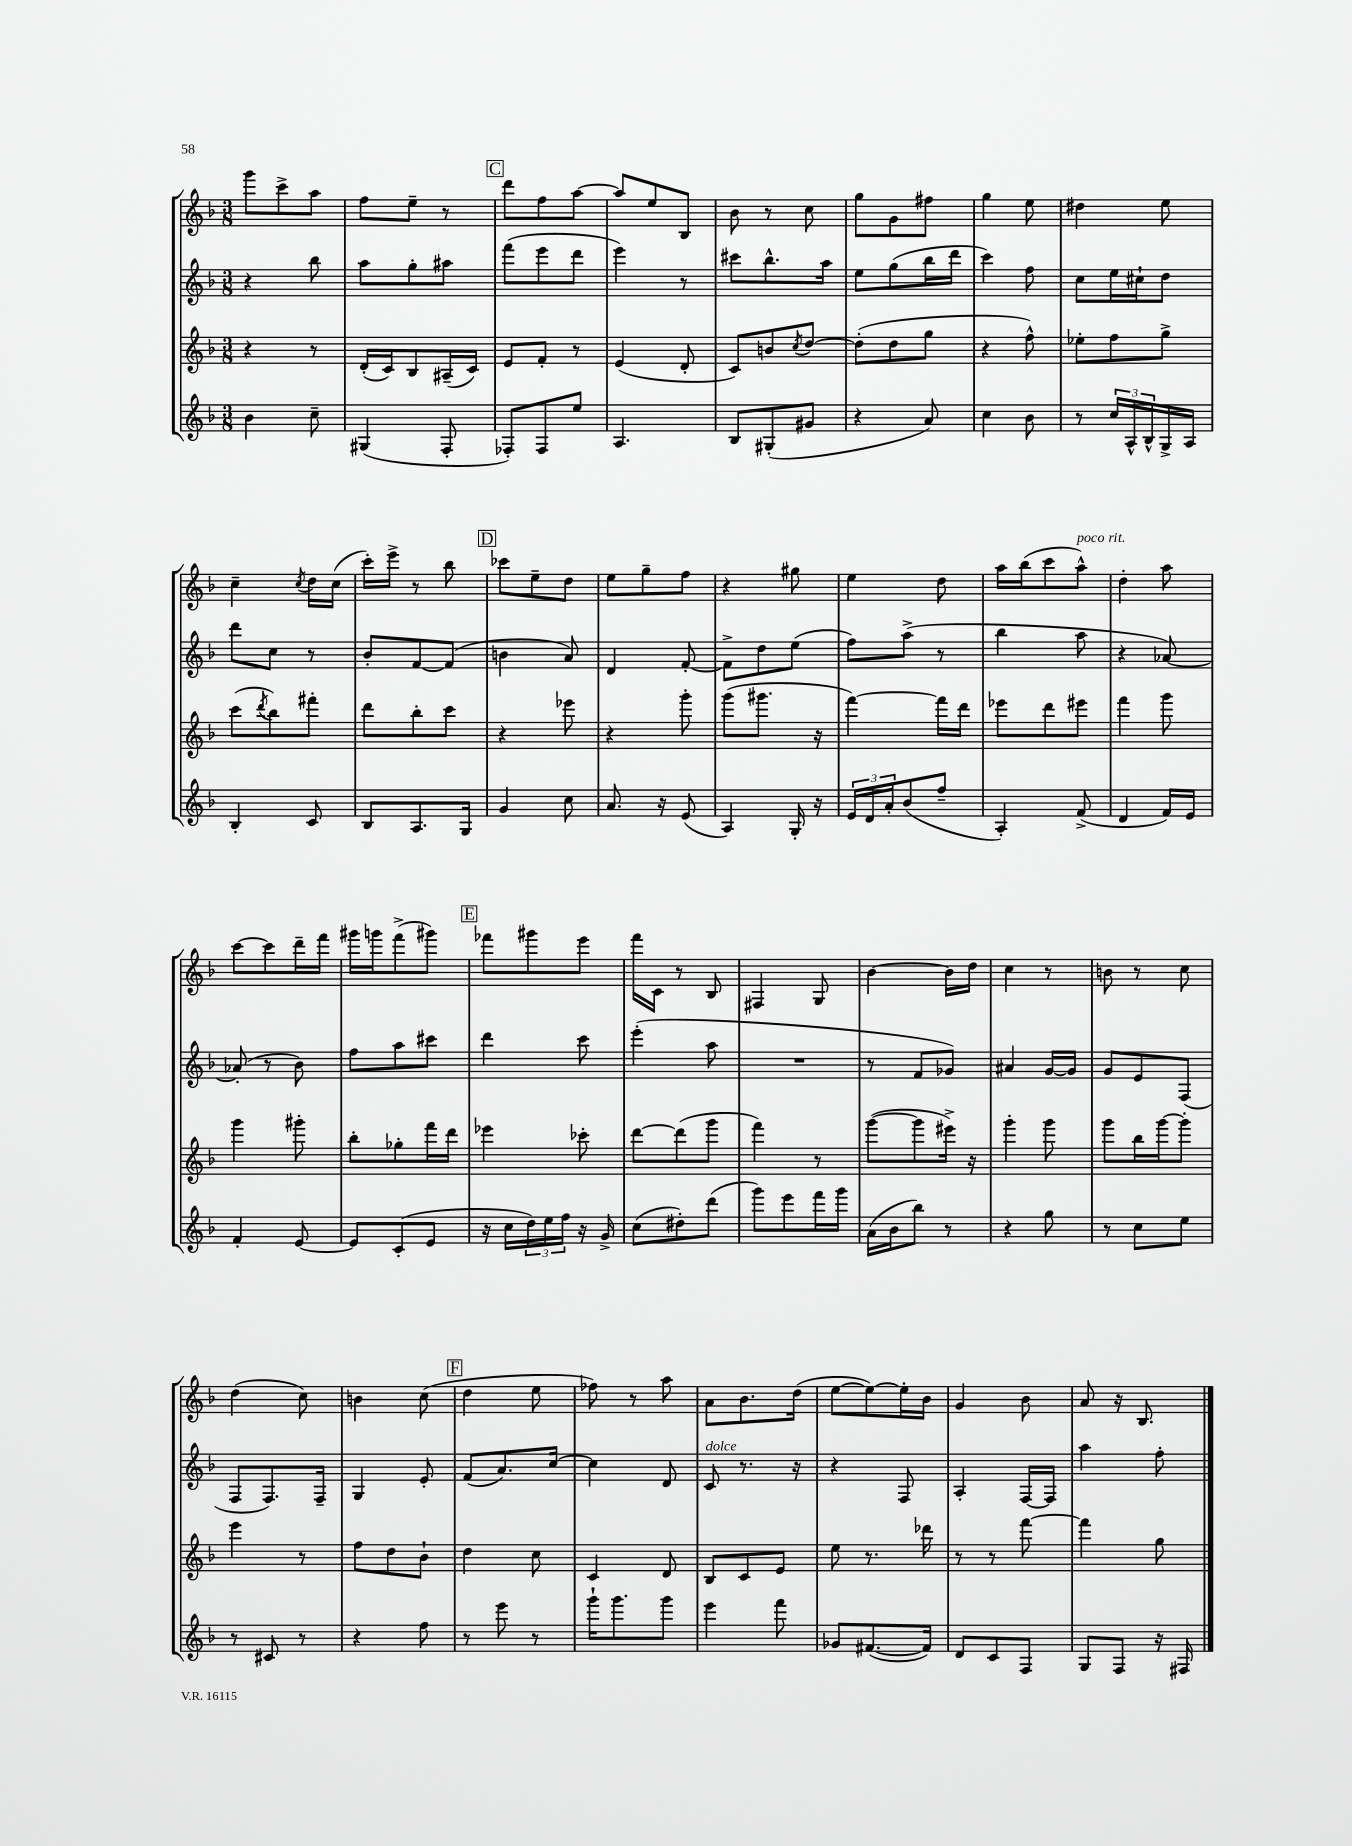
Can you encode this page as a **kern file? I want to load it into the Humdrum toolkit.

**kern	**kern	**kern	**kern
*part4	*part3	*part2	*part1
*staff4	*staff3	*staff2	*staff1
*clefG2	*clefG2	*clefG2	*clefG2
*k[b-]	*k[b-]	*k[b-]	*k[b-]
*M3/8	*M3/8	*M3/8	*M3/8
=19	=19	=19	=19
4b-\	4r	4r	8ggg\L
.	.	.	8ccc^\
8cc~\	8r	8bb-\	8aa\J
=20	=20	=20	=20
(4G#X/	(16d'/LL	8aa\L	8ff\L
.	16c/J)	.	.
.	8B-/	8gg'\	8ee~\J
8F'/	(16A#X~/L	8aa#X\J	8r
.	16c/JJ)	.	.
!!LO:REH:place=s1:t=C
=21	=21	=21	=21
8F-X'/L)	8e/L	(8fff\L	8ddd\L
8F-/	8f'/J	8eee\	8ff\
8ee/J	8r	8ddd\J	[8aa\J
=22	=22	=22	=22
4.A/	(4e/	4eee\)	8aa/L]
.	.	.	8ee/
.	8d'/	8r	8B-/J
=23	=23	=23	=23
8B-/L	8c/L)	8ccc#X\L	8b-\
(8G#X'/	8bn/	8.bb-^^\	8r
.	8qcc/	.	.
8g#X/J	[8dd/J	.	8cc\
.	.	16aa\Jk	.
=24	=24	=24	=24
4r	(8dd'\L]	8ee\L	8gg\L
.	8dd\	(8gg\	8g\
8a/)	8gg\J	16bb-\L	8ff#X\J
.	.	16ddd\JJ	.
=25	=25	=25	=25
4cc\	4r	4ccc\)	4gg\
8b-\	8ff^^\)	8ff\	8ee\
=26	=26	=26	=26
8r	8ee-X'\L	8cc\L	4dd#X\
24cc/LL	8ff\	16ee\L	.
24A^^/	.	.	.
.	.	16cc#X`\J	.
24B-^^/	.	.	.
16G^/	8gg^\J	8dd\J	8ee\
16A/JJ	.	.	.
!!LO:LB:g=z
=27	=27	=27	=27
4B-'/	(8ccc\L	8ddd\L	4cc~\
.	8qddd/	.	.
.	8bb-\)	8cc\J	.
.	.	.	8qcc/
8c/	8fff#X'\J	8r	16dd\LL
.	.	.	(16cc\JJ
=28	=28	=28	=28
8B-/L	8ddd\L	8b-'/L	16ccc'\LL)
.	.	.	16eee^\JJ
8.A/	8bb-'\	[8f/	8r
.	8ccc\J	(8f/J]	8bb-\
16G/Jk	.	.	.
!!LO:REH:place=s1:t=D
=29	=29	=29	=29
4g/	4r	4bn\	8ccc-X\L
.	.	.	8ee~\
8cc\	8eee-X\	8a/)	8dd\J
=30	=30	=30	=30
8.a/	4r	4d/	8ee\L
.	.	.	8gg~\
16r	.	.	.
(8e/	8ggg'\	[8f'/	8ff\J
=31	=31	=31	=31
4A/)	(8ggg\L	8f^\L]	4r
.	8.ggg#X\J	8dd\	.
16G'/	.	(8ee\J	8gg#X\
16r	16r	.	.
=32	=32	=32	=32
24e/LL	[4fff\)	8ff\L)	4ee\
24d/	.	.	.
24a'/J	.	.	.
(8b-/	.	(8aa^\J	.
8ff~/J	16fff\LL]	8r	8dd\
.	16ddd\JJ	.	.
=33	=33	=33	=33
4A'/)	8eee-X\L	4bb-\	16aa\LL
.	.	.	(16bb-\J
.	8ddd\	.	8ccc\
!	!	!	!LO:TX:a:i:t=poco rit.
(8f^/	8eee#X\J	8aa\	8aa^^\J)
=34	=34	=34	=34
4d/	4fff\	4r	4dd'\
16f/LL)	8ggg\	[8a-X/)	8aa\
16e/JJ	.	.	.
!!LO:LB:g=z
=35	=35	=35	=35
4f'/	4ggg\	(8a-X'/]	[8ccc\L
.	.	8r	8ccc\]
[8e/	8ggg#X'\	8b-\)	16ddd~\L
.	.	.	16fff\JJ
=36	=36	=36	=36
8e/L]	8bb-'\L	8ff\L	16ggg#X\LL
.	.	.	16gggn\J
(8c'/	8gg-X'\	8aa\	(8fff^\
8e/J	16fff\L	8ccc#X\J	8ggg#X\J)
.	16ddd\JJ	.	.
!!LO:REH:place=s1:t=E
=37	=37	=37	=37
16r	4eee-X\	4ddd\	8fff-X\L
16cc\LL	.	.	.
24dd\)	.	.	8ggg#X\
24ee\	.	.	.
24ff\JJ	.	.	.
16r	8ccc-X'\	8ccc\	8eee\J
16g^/	.	.	.
=38	=38	=38	=38
(8cc\L	[8ddd\L	(4eee'\	16fff\LL
.	.	.	16c\JJ
8dd#X'\)	(8ddd\]	.	8r
(8ddd\J	8ggg\J	8aa\	8B-/
=39	=39	=39	=39
8ggg\L)	4fff\)	4.r	4F#X/
8eee\	.	.	.
16fff\L	8r	.	8G/
16ggg\JJ	.	.	.
=40	=40	=40	=40
(16a\LL	([8ggg\L	8r	[4b-\
16b-\J	.	.	.
8bb-\J)	8ggg\]	8f/L	.
8r	16eee#X^\Jk)	8g-X/J)	16b-\LL]
.	16r	.	16dd\JJ
=41	=41	=41	=41
4r	4ggg'\	4a#X/	4cc\
8gg\	8ggg\	[16g/LL	8r
.	.	16g/JJ]	.
=42	=42	=42	=42
8r	8ggg\L	8g/L	8bn\
8cc\L	16bb-\L	8e/	8r
.	[16ggg\J	.	.
8ee\J	8ggg'\J]	(8F/J	8cc\
!!LO:LB:g=z
=43	=43	=43	=43
8r	4eee\	8F/L	(4dd\
8c#X/	.	8.F/)	.
8r	8r	.	8cc\)
.	.	16F~/Jk	.
=44	=44	=44	=44
4r	8ff\L	4G/	4bn\
.	8dd\	.	.
8ff\	8b-`\J	8e'/	(8cc\
!!LO:REH:place=s1:t=F
=45	=45	=45	=45
8r	4dd\	(8f/L	4dd\
8eee\	.	8.a/)	.
8r	8cc\	.	8ee\
.	.	[16cc/Jk	.
=46	=46	=46	=46
16ggg`\KL	4c/	4cc\]	8ff-X\)
8.ggg\	.	.	.
.	.	.	8r
8ggg\J	8d/	8d/	8aa\
=47	=47	=47	=47
!	!	!LO:TX:a:i:t=dolce	!
4eee\	8B-/L	8c/	8a\L
.	8c/	8.r	8.b-\
8fff\	8e/J	.	.
.	.	16r	(16dd\Jk
=48	=48	=48	=48
8g-X/L	8ee\	4r	[8ee\L
([8.f#X/	8.r	.	8ee\_)
.	.	8F/	16ee'\L]
16f#/Jk])	16ddd-X\	.	16b-\JJ
=49	=49	=49	=49
8d/L	8r	4A'/	4g/
8c/	8r	.	.
8F/J	[8fff\	[16F/LL	8b-\
.	.	16F/JJ]	.
=50	=50	=50	=50
8G/L	4fff\]	4aa\	8a/
8F/J	.	.	16r
.	.	.	8.B-/
16r	8gg\	8ff'\	.
16F#X/	.	.	.
==	==	==	==
*-	*-	*-	*-
